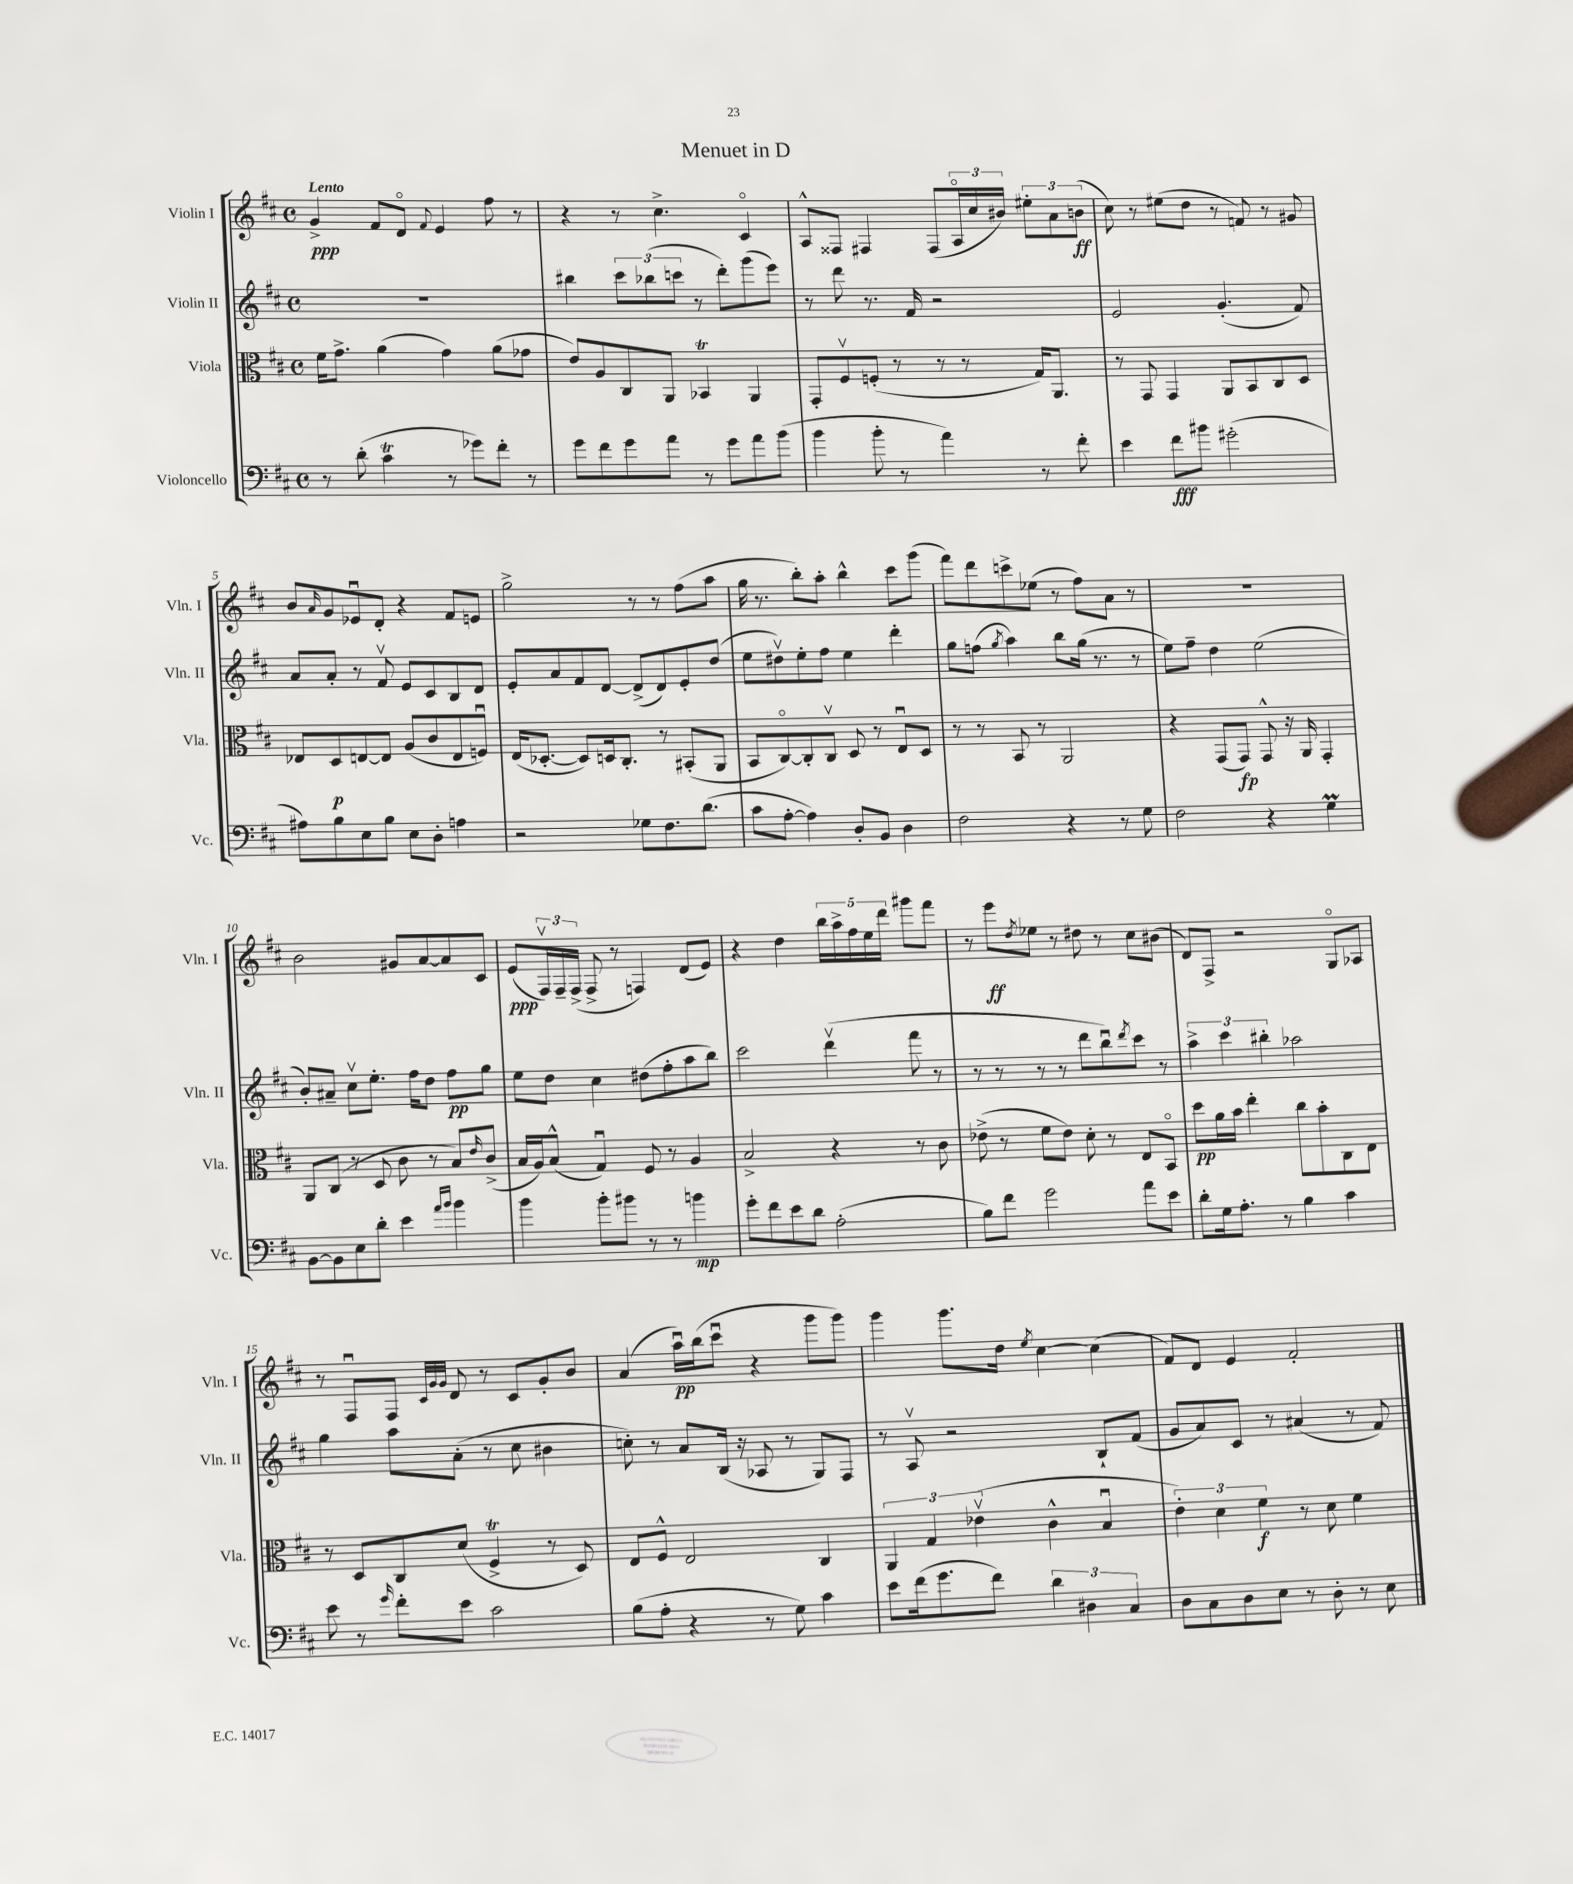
\header { title = "Menuet in D" }
<<
\new StaffGroup <<
\new Staff = "s0" \with { instrumentName = "Violin I" shortInstrumentName = "Vln. I" } {
    \clef treble \key d \major \defaultTimeSignature \time 4/4 \tempo "Lento"
    g'4->\ppp fis'8 d'8\flageolet \appoggiatura { fis'8 } e'4 fis''8 r8 |
    r4 r8 cis''4.-> cis'4\flageolet |
    a8-^ fisis8 fis4 fis8( \tuplet 3/2 { a16\flageolet cis''16 bis'16) } \tuplet 3/2 { eis''8-. a'8 b'8\ff( } |
    cis''8) r8 eis''8( d''8 r8 f'8) r8 gis'8 |
    b'8 \grace { a'16 } g'8 ees'8\downbow d'8-. r4 fis'8 e'8 |
    g''2-> r8 r8 fis''8( a''8 |
    g''16 r8. b''8-.) a''8-. b''4-^ cis'''8 g'''8( |
    fis'''8) d'''8 c'''8-> ees''8( r8 fis''8) a'8 r8 |
    R1 |
    b'2 gis'8 a'8~ a'8 cis'8 |
    e'8\ppp( \tuplet 3/2 { fis16\upbow) fis16-- fis16->( } fis8-> r8 f4) d'8( e'8) |
    r4 d''4 \tuplet 5/4 { b''16 a''16-> fis''16 e''16 d'''16 } gis'''8 fis'''8 |
    r8 e'''8\ff \acciaccatura { d''8 } ees''8 r8 dis''8 r8 cis''8 bis'8( |
    d'8) fis8-> r2 g8\flageolet aes8 |
    r8 fis8\downbow fis8 \grace { cis'32 g'32 g'32 } d'8 r8 cis'8 g'8-. b'8 |
    a'4( a''16\downbow\pp) b''16( cis'''8\downbow r4 g'''8 g'''8) |
    g'''4 g'''8. d''16 \acciaccatura { e''8 } cis''4~ cis''4( |
    fis'8) d'8 e'4 fis'2-. \bar "|." |
}
\new Staff = "s1" \with { instrumentName = "Violin II" shortInstrumentName = "Vln. II" } {
    \clef treble \key d \major \defaultTimeSignature \time 4/4
    R1 |
    bis''4 \tuplet 3/2 { cis'''8 bes''8( c'''8 } r8 d'''8-.) g'''8( e'''8) |
    r8 d'''8 r8. fis'16 r2 |
    e'2 g'4.-.( fis'8) |
    a'8 a'8-. r8 fis'8\upbow e'8 cis'8 b8 d'8 |
    e'8-. a'8 fis'8 d'8~ d'8->( d'8) e'8-. d''8( |
    e''8 dis''8\upbow) e''8-. fis''8 e''4 d'''4-. |
    g''8 f''8( \acciaccatura { g''8 } a''4) b''8 g''16( r8. r8 |
    e''8) fis''8-- d''4 e''2( |
    b'8-.) ais'8-- cis''8\upbow e''8.-. fis''16 d''8 fis''8\pp g''8 |
    e''8 d''8 cis''4 dis''8( fis''8-. a''8 b''8) |
    cis'''2 d'''4\upbow( fis'''8 r8 |
    r8 r8 r8 r8 d'''8 b''8\downbow) \acciaccatura { d'''8 } cis'''8 r8 |
    \tuplet 3/2 { a''4-> cis'''4 bis''4-. } aes''2 |
    g''4 a''8 a'8-.( r8 cis''8 bis'4 |
    c''8-.) r8 a'8 b16( r16 aes8 r8 g8) fis8 |
    r8 a8\upbow r2 b8-! fis'8( |
    g'8 a'8) cis'8 r8 ais'4( r8 fis'8) \bar "|." |
}
\new Staff = "s2" \with { instrumentName = "Viola" shortInstrumentName = "Vla." } {
    \clef alto \key d \major \defaultTimeSignature \time 4/4
    fis'16 g'8.-> a'4( g'4) a'8( ges'8 |
    e'8) a8 cis8 a,8 bes,4\trill a,4 |
    g,8-. fis8\upbow f8-.( r8 r8 r8 g16) a,8. |
    r8 g,8 g,4 a,8 b,8 cis8 d8 |
    ees8 d8\p e8~ e8 a8( cis'8 e8 f8\downbow) |
    e16( des8.~-. des8) d16 cis8.-. r8 bis,8-.( a,8 |
    b,8 cis8~\flageolet) cis8-. cis8\upbow d8 r8 e8\downbow d8 |
    r8 r8 b,8 r8 a,2 |
    r4 g,8( g,8\fp) g,8-^ r16 a,16 g,4-. |
    a,8 cis8( r8 d8 cis'8 r8 b8) \grace { e'16 } cis'8->( |
    b16 a16) b8-^( g4\downbow) fis8 r8 a4 |
    b2-> r4 r8 cis'8 |
    ees'8->( r8 fis'8 ees'8) d'8-. r8 e8 b,8\flageolet |
    d''8\pp a'16 b'16 e''4-. cis''8 b'8-. cis8 e8 |
    r8 d8 cis8 d'8( fis4->\trill r8 d8) |
    e8 fis8-^ e2 cis4 |
    \tuplet 3/2 { a,4 g4 ees'4\upbow( } cis'4-^ b4\downbow |
    \tuplet 3/2 { e'4-.) d'4 fis'4\f } r8 d'8 fis'4 \bar "|." |
}
\new Staff = "s3" \with { instrumentName = "Violoncello" shortInstrumentName = "Vc." } {
    \clef bass \key d \major \defaultTimeSignature \time 4/4
    r8 d'8-.( cis'4\trill r8 ges'8) fis'8-. r8 |
    g'8 fis'8 g'8 a'8 r8 g'8 a'8 b'8( |
    b'4 b'8-. r8 a'4) r8 fis'8-. |
    e'4 fis'8\fff bis'8 gis'2-.( |
    ais8) b8 e8 b8 e8 d8-. a4 |
    r2 ges8 fis8. d'8.( |
    cis'8 a8~-. a4) d8-. b,8 d4 |
    fis2 r4 r8 g8 |
    fis2 r4 g4\prall |
    b,8~ b,8 e8 d'8-. e'4 \grace { a'16 b'16 } b'4 |
    b'4 b'8-. bis'8 r8 r8 b'4\mp |
    g'8-. fis'8 e'8 d'8 a2-.( |
    b8) fis'8 g'2 a'8 e'8 |
    d'8-. g16 a8.-. r8 b4 cis'4 |
    e'8 r8 \grace { g'16 } fis'8-. e'8 cis'2 |
    b8( a8-. r4 r8 g8) cis'4 |
    e'8 fis'16( g'8. fis'8) \tuplet 3/2 { d'4 dis4 cis4 } |
    d8 cis8 d8 e8 r8 d8-. r8 e8 \bar "|." |
}
>>
>>
